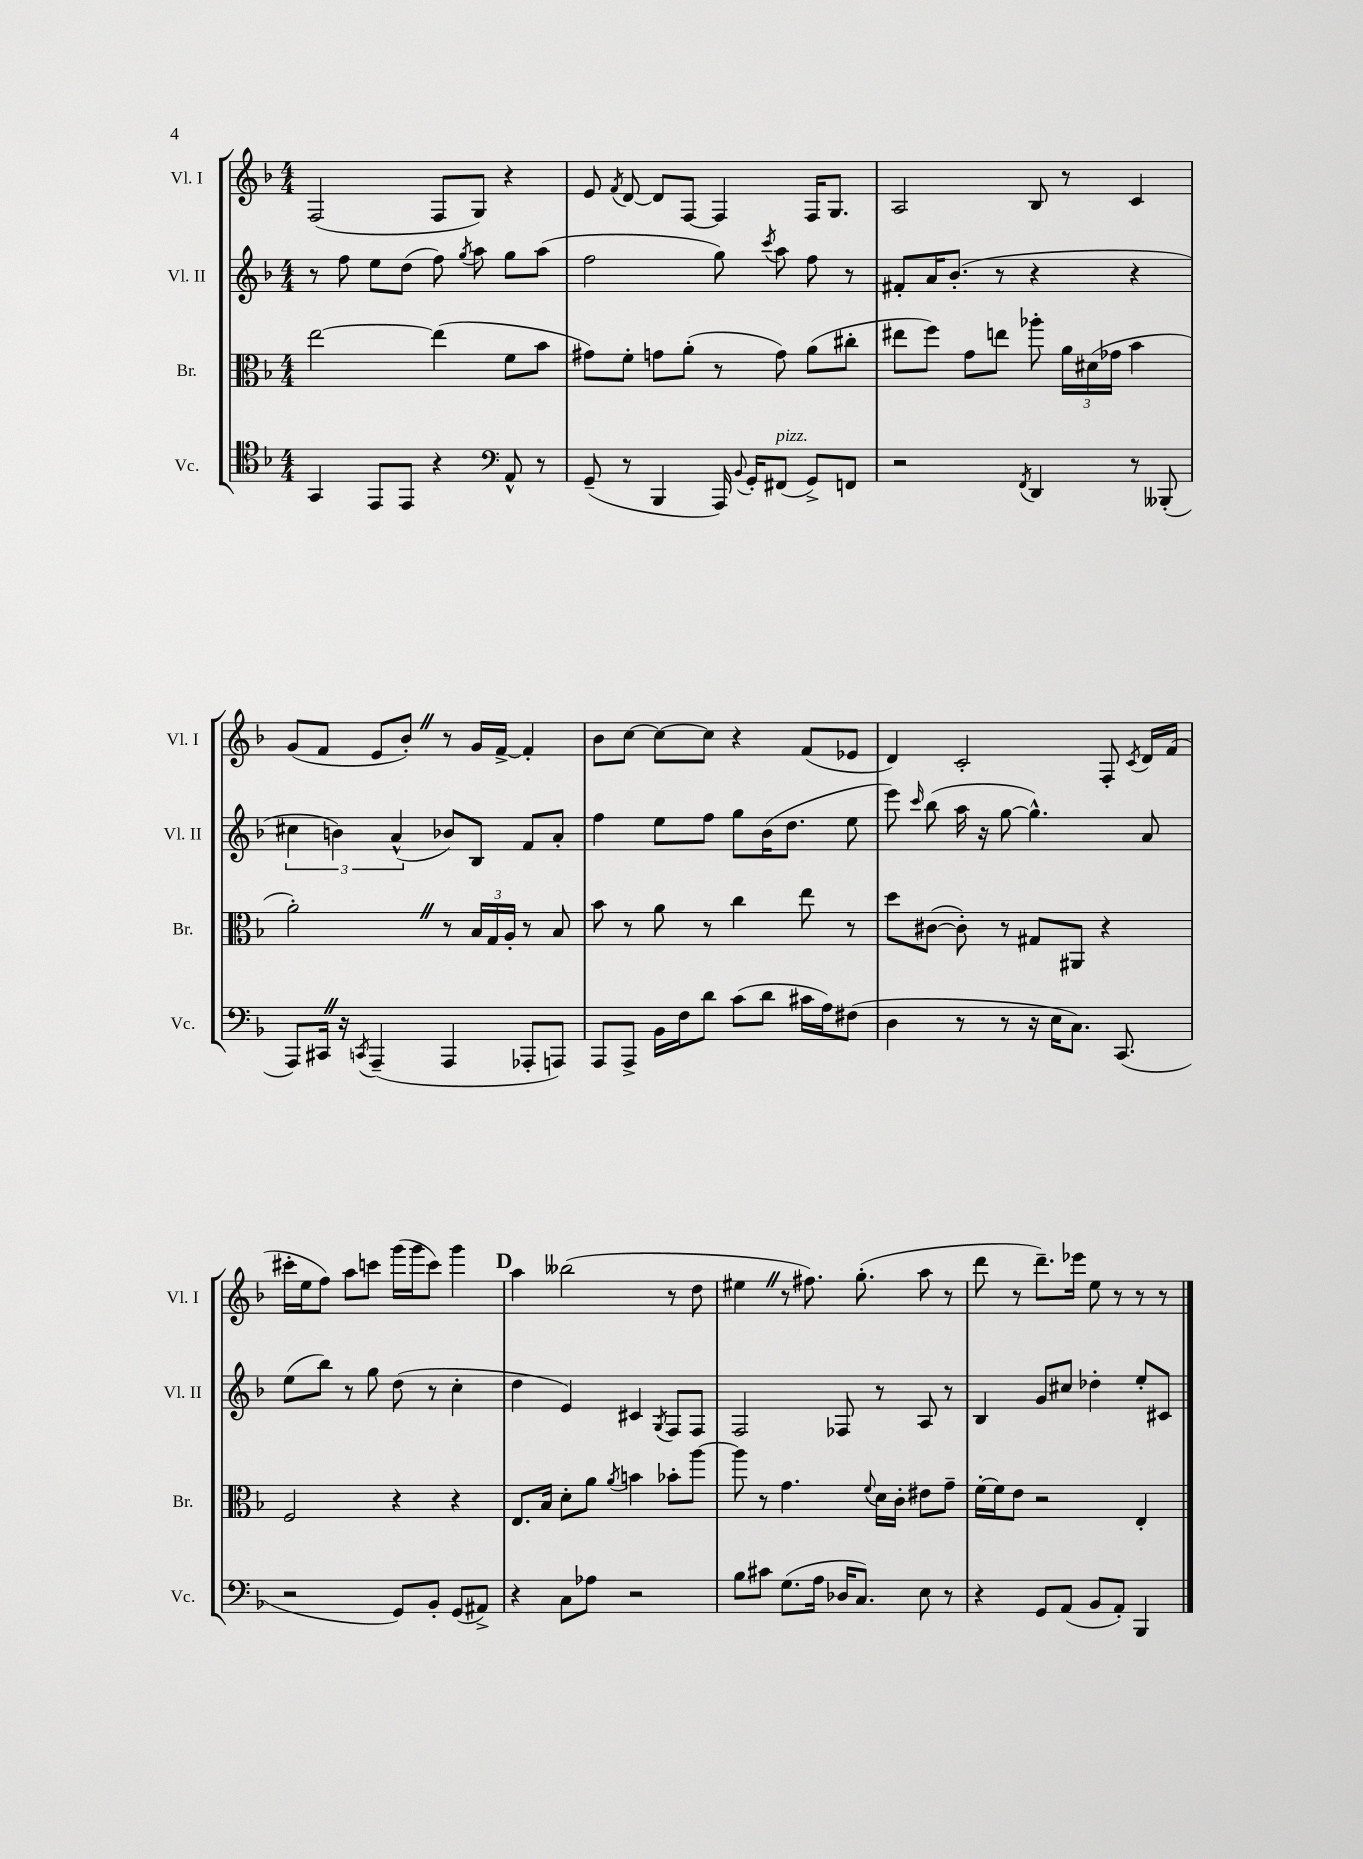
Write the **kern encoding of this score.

**kern	**kern	**kern	**kern
*staff4	*staff3	*staff2	*staff1
*clefC4	*clefC3	*clefG2	*clefG2
*k[b-]	*k[b-]	*k[b-]	*k[b-]
*M4/4	*M4/4	*M4/4	*M4/4
4GG	[2ee	8r	(2F
.	.	8ff	.
8EE	.	8ee	.
8EE	.	(8dd	.
4r	(4ee]	8ff)	8F
.	.	8qgg	.
.	.	8aa	8G)
*clefF4	*	*	*
8AA^^	8f	8gg	4r
8r	8b-	(8aa	.
=	=	=	=
(8GG~	8g#)	2ff	8e
.	.	.	8qf
8r	8f'	.	[8d
4BBB-	8g	.	8d]
.	(8a'	.	[8F
16AAA)	8r	8gg)	4F]
8qqBB-	.	.	.
16GG'	.	.	.
.	.	8qccc	.
(8FF#	8g)	8aa	.
8GG^)	(8a	8ff	16F
.	.	.	8.G
8FF	8cc#'	8r	.
=	=	=	=
2r	8ee#	8f#'	2A
.	8ff)	16a	.
.	.	(8.b-'	.
.	8g	.	.
.	8ee	8r	.
8qFF	.	.	.
4DD	8aa-'	4r	8B-
.	24a	.	8r
.	(24d#	.	.
.	24g-	.	.
8r	4b-	4r	4c
(8BBB--'	.	.	.
=	=	=	=
8AAA)	2a')	6cc#	(8g
16CC#	.	.	8f
.	.	6b)	.
16r	.	.	.
8qCC	.	.	.
(4AAA~	.	.	8e
.	.	(6a^^	.
.	.	.	8b-')
4AAA	8r	8b-)	8r
.	24B-	8B-	16g
.	24G	.	.
.	.	.	[16f^
.	24A'	.	.
8AAA-'	8r	8f	4f']
8AAA)	8B-	8a'	.
=	=	=	=
8AAA	8b-	4ff	8b-
8AAA^	8r	.	[8cc
16BB-	8a	8ee	8cc_
16F	.	.	.
8d	8r	8ff	8cc]
(8c	4cc	8gg	4r
8d	.	(16b-	.
.	.	8.dd	.
16c#	8ee	.	(8f
16A)	.	.	.
(8F#	8r	8ee	8e-
=	=	=	=
4D	8dd	8eee)	4d)
.	.	16qqccc	.
.	([8c#	(8bb-	.
8r	8c#'])	16aa	2c'
.	.	16r	.
8r	8r	[8gg	.
16r	8G#	4.gg^^])	.
16E	.	.	.
8.C)	8AA#	.	.
.	4r	.	8F'
(8.CC	.	.	.
.	.	.	8qc
.	.	8a	16d
.	.	.	(16f
=	=	=	=
2r	2F	(8ee	16ccc#'
.	.	.	16ee
.	.	8bb-)	8ff)
.	.	8r	8aa
.	.	8gg	8ccc
8GG)	4r	(8dd	(16ggg
.	.	.	16ggg
8BB-'	.	8r	8ccc)
(8GG	4r	4cc'	4ggg
8AA#^)	.	.	.
=	=	=	=
4r	8.E	4dd	4aa
.	16B-	.	.
8C	8d'	4e)	(2bb--
8A-	8a	.	.
.	8qa	.	.
2r	4b	4c#	.
.	.	8qG	.
.	8b-'	8F	8r
.	[8aa	8F	8dd
=	=	=	=
8B-	8aa]	2F	4ee#
8c#	8r	.	.
(8.G	4.g	.	8r
.	.	.	8.ff#)
16A	.	.	.
16D-	.	8F-	.
8.C)	.	.	(8.gg'
.	8qqf	.	.
.	16d	8r	.
.	16c'	.	.
8E	8e#	8A	8aa
8r	8g~	8r	8r
=	=	=	=
4r	[16f'	4B-	8ddd
.	16f]	.	.
.	8e	.	8r
8GG	2r	8g	8.ddd~)
(8AA	.	8cc#	.
.	.	.	16eee-
8BB-	.	4dd-'	8ee
8AA')	.	.	8r
4BBB-	4E'	8ee'	8r
.	.	8c#	8r
==	==	==	==
*-	*-	*-	*-
